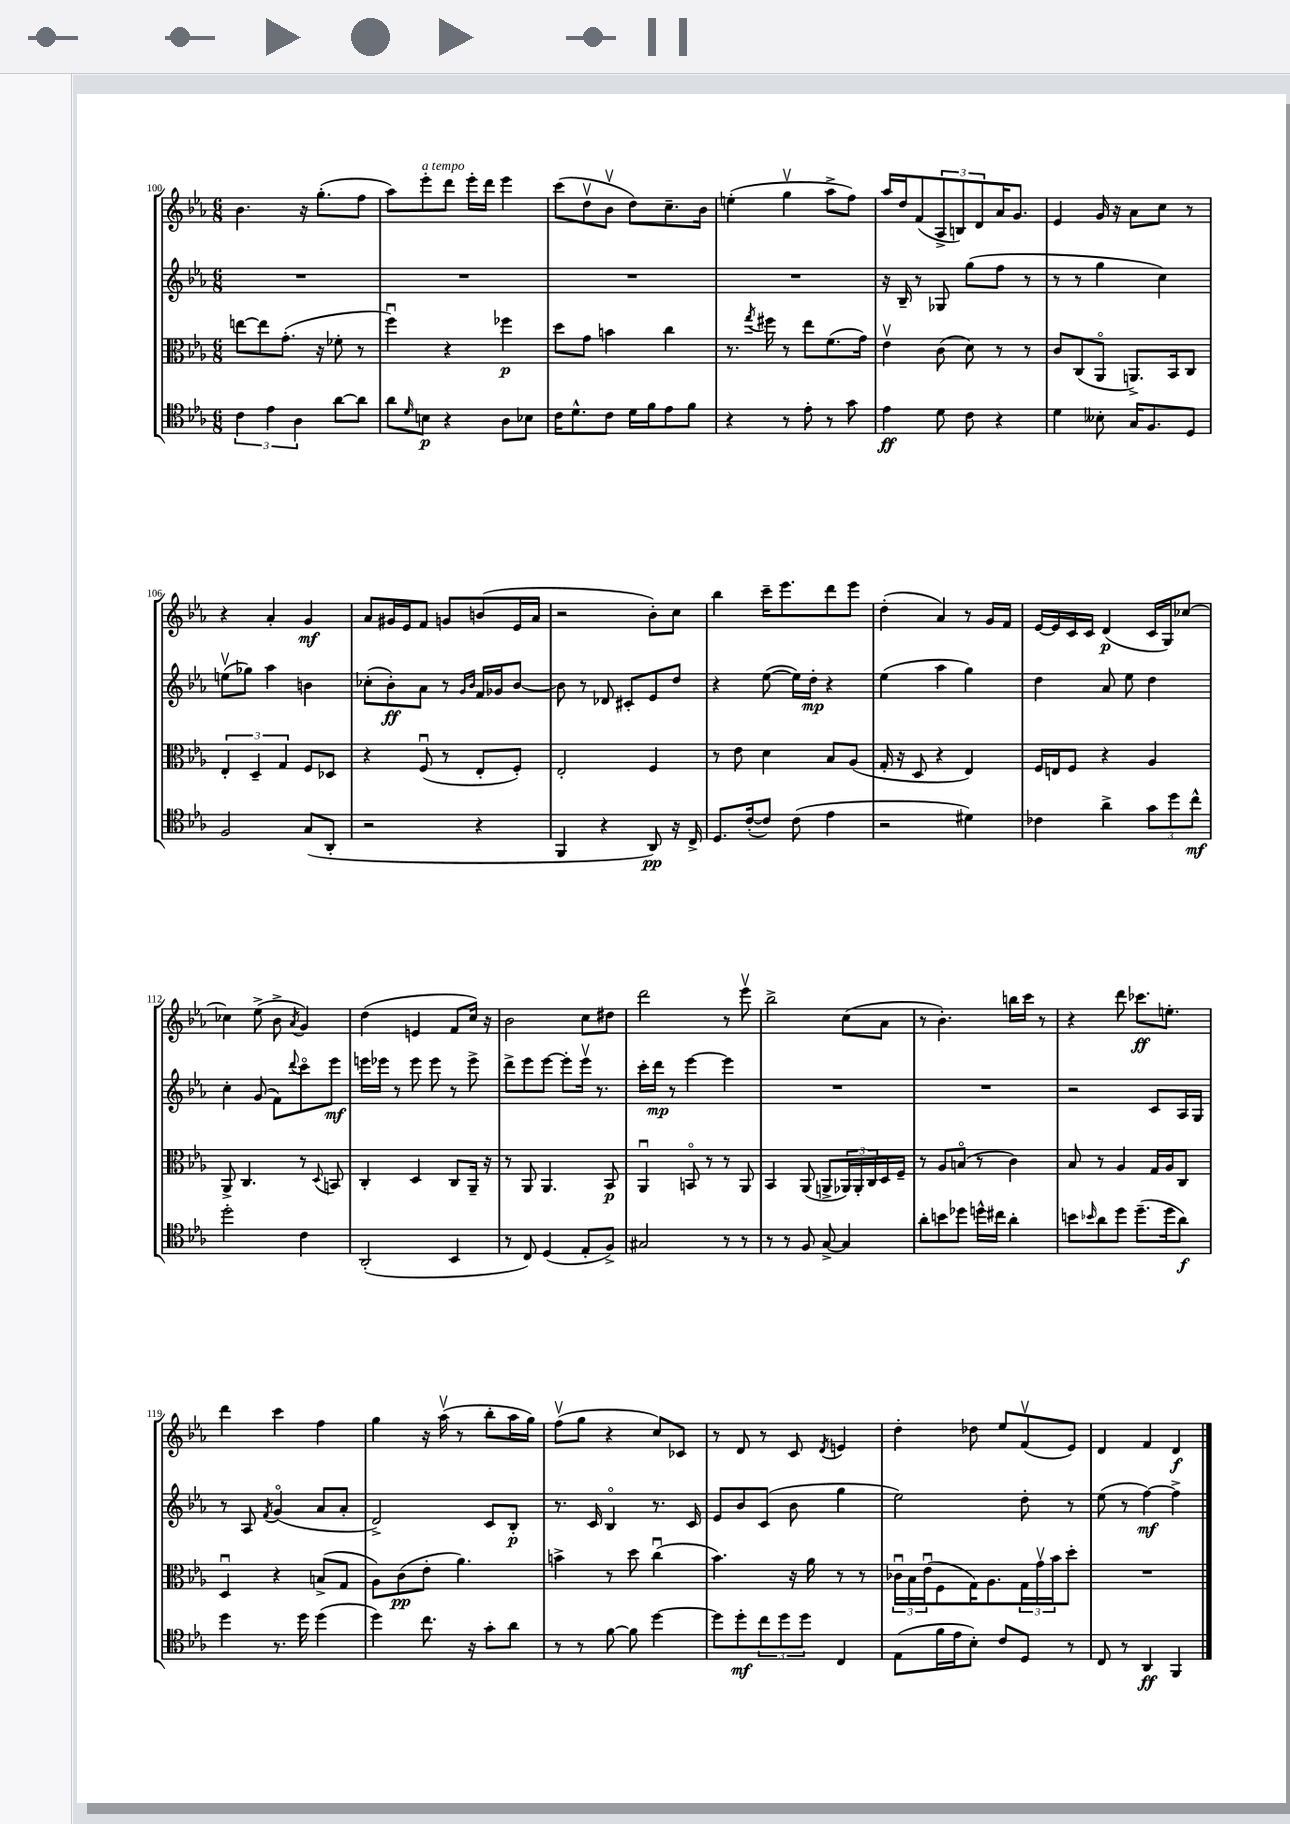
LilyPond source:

<<
\new StaffGroup <<
\new Staff = "s0" {
    \clef treble \key ees \major \numericTimeSignature \time 6/8
    bes'4. r16 g''8.-.( f''8 |
    aes''8) ees'''8-.^\markup { \italic "a tempo" } d'''8 ees'''16-. d'''16 ees'''4 |
    c'''8( d''8\upbow bes'8\upbow d''8) c''8.-- bes'16 |
    e''4-.( g''4\upbow aes''8-> f''8) |
    aes''16 d''16 f'8( \tuplet 3/2 { aes8-> b8) d'8 } aes'16 g'8. |
    ees'4 g'16 r16 aes'8 c''8 r8 |
    r4 aes'4-. g'4\mf |
    aes'8 gis'16 ees'16 f'8 g'8 b'8( ees'16 aes'16 |
    r2 bes'8-.) c''8 |
    bes''4 c'''16-- ees'''8. d'''8 ees'''8 |
    d''4-.( aes'4) r8 g'16 f'16 |
    ees'16~ ees'16 c'16 c'16 d'4\p( c'16 g16) ces''8~ |
    ces''4 ees''8->( bes'8-> \acciaccatura { aes'8 } g'4) |
    d''4( e'4 f'8 c''16) r16 |
    bes'2 c''8 dis''8 |
    d'''2 r8 ees'''8\upbow |
    bes''2-> c''8( aes'8 |
    r8 bes'4.-.) b''16 c'''16 r8 |
    r4 d'''8 ces'''8.\ff e''8.-. |
    d'''4 c'''4 f''4 |
    g''4 r16 aes''16\upbow( r8 bes''8-. aes''16 g''16) |
    f''8\upbow( g''8 r4 c''8) ces'8 |
    r8 d'8 r8 c'8 \acciaccatura { d'8 } e'4 |
    d''4-. des''8 ees''8 f'8\upbow( ees'8) |
    d'4 f'4 d'4\f \bar "|." |
}
\new Staff = "s1" {
    \clef treble \key ees \major \numericTimeSignature \time 6/8
    R2. |
    R2. |
    R2. |
    R2. |
    r16 bes16-- r8 ges8 g''8( f''8 r8 |
    r8 r8 g''4 c''4) |
    e''8\upbow( ges''8) aes''4 b'4 |
    ces''8-.( bes'8-.\ff) aes'8 r8 \grace { g'16 bes'16 } f'16 ges'16 bes'8~ |
    bes'8 r8 des'8 cis'8-. ees'8 d''8 |
    r4 ees''8~( ees''16) d''16-.\mp r4 |
    ees''4( aes''4 g''4) |
    d''4 aes'8 ees''8 d''4 |
    c''4-. g'8( f'8) \appoggiatura { d'''8 } c'''8\flageolet ees'''8\mf |
    e'''16 ees'''16 r8 ees'''8 ees'''8 r8 ees'''8-> |
    d'''8-> ees'''8 ees'''8~ ees'''8-. ees'''16\upbow r8. |
    c'''16-. d'''16\mp r8 ees'''4~ ees'''4 |
    R2. |
    R2. |
    r2 c'8 aes16 g16 |
    r8 aes8 \acciaccatura { f'8 } g'4\flageolet( aes'8 aes'8-. |
    d'2->) c'8 bes8-.\p |
    r8. c'16 bes4\flageolet r8. c'16 |
    ees'8 bes'8 c'8( bes'8 g''4 |
    ees''2) d''8-. r8 |
    ees''8( r8 f''4~\mf) f''4-> \bar "|." |
}
\new Staff = "s2" {
    \clef alto \key ees \major \numericTimeSignature \time 6/8
    e''8~ e''8 g'8.-.( r16 fes'8-. r8 |
    f''4\downbow) r4 fes''4\p |
    d''8 g'8 b'4 c''4 |
    r8. \acciaccatura { g''8 } fis''16 r8 ees''8 f'8.( g'16) |
    ees'4\upbow c'8( d'8) r8 r8 |
    c'8 c8( aes,8\flageolet a,8.->) bes,16 c8 |
    \tuplet 3/2 { ees4-. d4-- g4 } f8 des8 |
    r4 f8\downbow( r8 ees8-. f8-.) |
    ees2-. f4 |
    r8 ees'8 d'4 bes8 aes8( |
    g16-. r16 d8 r4 ees4) |
    f16 e16 f8 r4 aes4 |
    aes,8-> c4. r8 \appoggiatura { d8 } b,8 |
    c4-. d4 c8 aes,16-- r16 |
    r8 aes,8 aes,4. bes,8\p |
    aes,4\downbow b,8\flageolet r8 r8 aes,8 |
    bes,4 aes,8( a,8-> \tuplet 3/2 { aes,16) aes,16-. c16 } d16 f16-- |
    r8 aes8 b8\flageolet( r8 c'4) |
    bes8 r8 aes4 g16 aes16 c8 |
    d4\downbow r4 b8->( g8 |
    aes8) c'8\pp( ees'8-. aes'4.) |
    b'4-> r8 d''8 c''4\downbow( |
    bes'4.) r16 aes'16 r8 r8 |
    \tuplet 3/2 { ces'16\downbow bes16 ees'16\downbow( } f8 g16) aes8. \tuplet 3/2 { g16 g'16\upbow bes'16 } d''8-. |
    R2. \bar "|." |
}
\new Staff = "s3" {
    \clef tenor \key ees \major \numericTimeSignature \time 6/8
    \tuplet 3/2 { c'4 ees'4 aes4 } aes'8~ aes'8 |
    aes'8 \grace { d'16 } b8\p r4 aes8 bes8 |
    c'16 d'8.-^ c'8 d'16 f'16 ees'8 f'8 |
    r4 r8 ees'8-. r8 g'8 |
    ees'4\ff d'8 c'8 r4 |
    d'4 beses8-. g16 f8. d8 |
    f2 g8( aes,8-. |
    r2 r4 |
    f,4 r4 aes,8\pp) r16 c16-> |
    d8. c'16~-.( c'8) c'8( ees'4 |
    r2 dis'4) |
    ces'4 aes'4-> \tuplet 3/2 { g'8 d''8 c''8-^\mf } |
    d''2-. c'4 |
    aes,2-.( bes,4 |
    r8 c8) d4( ees8-. f8->) |
    gis2 r8 r8 |
    r8 r8 f8 g8~-> g4 |
    aes'8-. b'8 des''8 d''16-^ cis''16 aes'4-. |
    b'8 \grace { bes'16 } aes'8 d''8 d''8.--( d''16 aes'8\f) |
    d''4 r8. d''16 d''4( |
    d''4) c''8. r16 g'8-. aes'8 |
    r8 r8 f'8~ f'8 d''4~ |
    d''8 d''8-.\mf \tuplet 3/2 { c''8 d''8 d''8 } c4 |
    ees8( f'16 ees'16 bes8-.) c'8 d8 r8 |
    c8 r8 aes,4\ff f,4 \bar "|." |
}
>>
>>
\layout { \context { \Score currentBarNumber = #100 } }
